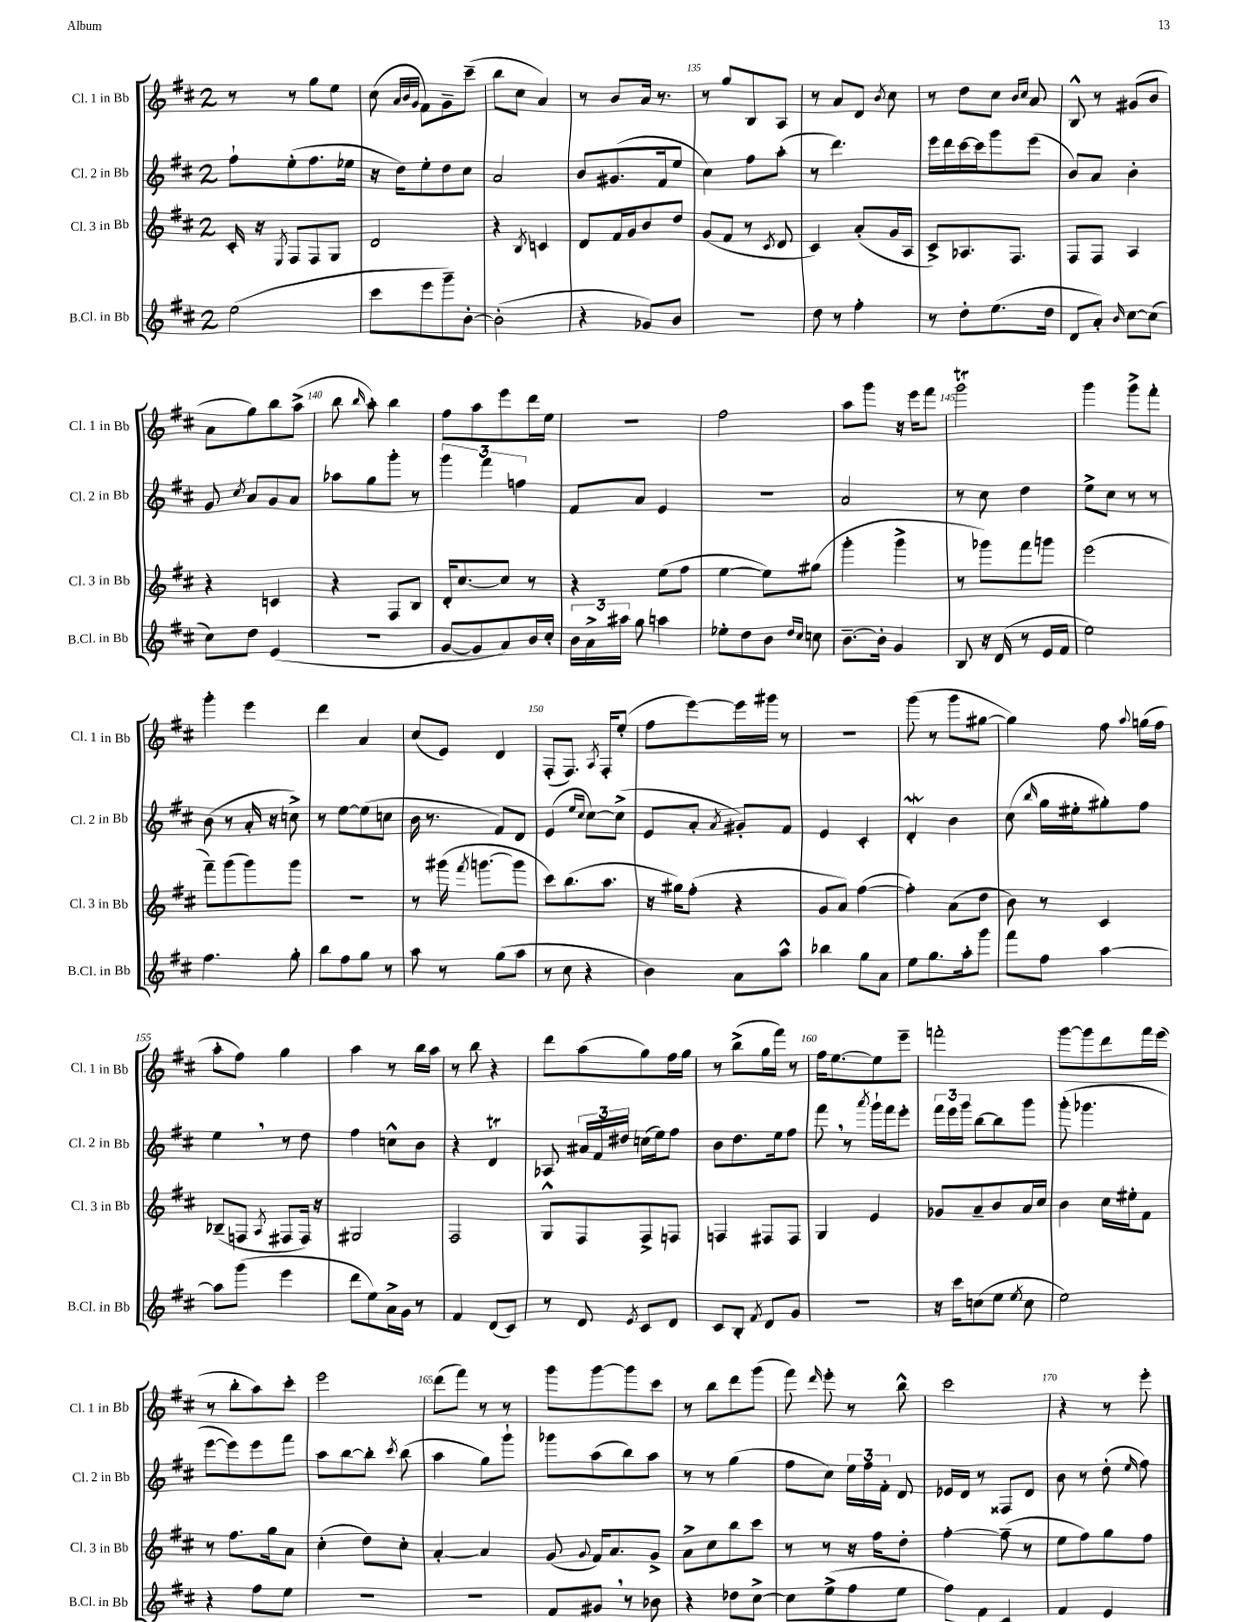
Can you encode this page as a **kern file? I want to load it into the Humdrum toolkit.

**kern	**kern	**kern	**kern
*staff4	*staff3	*staff2	*staff1
*clefG2	*clefG2	*clefG2	*clefG2
*k[f#c#]	*k[f#c#]	*k[f#c#]	*k[f#c#]
*M2/4	*M2/4	*M2/4	*M2/4
(2ee	16c#'	8ff#`	8r
.	16r	.	.
.	8qE	.	.
.	8F#	(8ee'	8r
.	8F#	8.ff#	8gg
.	8G	.	8ee
.	.	16ee-	.
=	=	=	=
8ccc#	2d	16r	(8cc#
.	.	16dd)	.
.	.	.	32qqa
.	.	.	32qqb
.	.	.	32qqg
8eee	.	8ee'	8f#)
8ggg~)	.	8dd	8g~
[8b'	.	8cc#	(8ccc#~
=	=	=	=
(2b']	4r	2a	8bb
.	.	.	8cc#
.	8qB	.	.
.	4c	.	4a)
=	=	=	=
4r	8d	8b	8r
.	16f#	(8.g#	8b
.	16g	.	.
8g-)	8b	.	16a
.	.	16f#	8.r
8b	8dd	8ee	.
=	=	=	=
2r	(8g	4cc#)	8r
.	8f#	.	8gg
.	8r	8ff#	8B
.	8qc#	.	.
.	8d	(8aa'	8A
=	=	=	=
8dd	4c#)	8r	8r
8r	.	4.ddd)	8a
4ff#'	(8a'	.	8d
.	.	.	8qb
.	16g	.	8cc#
.	16A	.	.
=	=	=	=
8r	8c#^)	16eee	8r
.	.	16ddd	.
8dd'	8.A-	[16ccc#	8dd
.	.	16ccc#]	.
(8.ee	.	8ggg	8cc#
.	8.F#	.	.
.	.	.	16qqb
.	.	.	16qqcc#
.	.	(8eee	8a
16dd	.	.	.
=	=	=	=
8d	8F#	8b)	8B^^
8a')	8F#	8a	8r
16qqb	.	.	.
[8cc#	4A	4b'	(8g#
(8cc#]	.	.	8b
=	=	=	=
8cc#)	4r	8g	8a
.	.	8qcc#	.
8dd	.	8a	8gg)
(4e	4c	8g	8bb
.	.	8a	(8aa^
=	=	=	=
2r	4r	8aa-	8bb
.	.	.	16qqbb
.	.	8gg	8aa')
.	8F#	8ggg'	4bb
.	8B	8r	.
=	=	=	=
[8g	16d'	6ggg	8ff#
.	[8.cc#	.	.
8g]	.	.	8aa
.	.	6fff#	.
8a)	8cc#]	.	8eee
.	.	6ff	.
16b	8r	.	16ddd
16cc#'	.	.	16ee
=	=	=	=
24b	4r	8f#	2r
24a^	.	.	.
24aa#	.	.	.
8gg	.	8a	.
4aa	(8ee	4e	.
.	8ff#	.	.
=	=	=	=
8ee-'	[4ee	2r	2ff#
8dd	.	.	.
8b	8ee])	.	.
16qqdd	.	.	.
16qqcc#	.	.	.
8cc	(8gg#	.	.
=	=	=	=
[8.b~	4ggg'	2a	8aa
.	.	.	8ggg
16b']	.	.	.
4g	4ggg^	.	16r
.	.	.	16eee
.	.	.	8fff#
=	=	=	=
8B	8r	8r	2ggg
16r	8ggg-)	8cc#	.
(16d	.	.	.
8r	8fff#	4dd	.
16e	8ggg	.	.
16f#	.	.	.
=	=	=	=
2ee)	(2eee	8ee^	4ggg
.	.	8cc#	.
.	.	8r	8ggg^
.	.	8r	8fff#'
=	=	=	=
4.ff#	8fff#~)	(8b	4ggg'
.	(8ggg	8r	.
.	8ggg)	16a'	4eee
.	.	16r	.
8gg'	8ggg	8cc^)	.
=	=	=	=
8bb	2r	8r	4ddd
8ff#	.	[8ee	.
8gg	.	(8ee]	4a
8r	.	8cc	.
=	=	=	=
8aa	8r	16b	(8cc#
.	.	8.r	.
8r	(16ggg#	.	8e)
.	8qfff#	.	.
.	[8.ggg	.	.
(8gg	.	8f#)	4d
8aa	8ggg]	8d	.
=	=	=	=
8r	8ccc#)	(4e	(8F#'
8cc#	(8.bb	.	8.F#)
.	.	16qqee	.
.	.	16qqcc#	.
4r	.	[8cc#)	.
.	.	.	8qA
.	8.aa	.	16F#'
.	.	(8cc#^]	(8ee'
=	=	=	=
4b)	16r	8e	8ff#
.	16gg#)	.	.
.	(8ff#'	8a'	[8eee)
.	.	8qa	.
8a	4r	8g#')	16eee]
.	.	.	16ggg#
8aa^^	.	8f#	8r
=	=	=	=
4bb-	8g	4e	2r
.	8a)	.	.
8gg	([4ff#	4c#'	.
8a	.	.	.
=	=	=	=
8ee	4ff#'])	4d'	(8ggg
8.gg	.	.	8r
.	(8a	4b	8ggg
16aa'	.	.	.
8ggg	8dd	.	[8gg#
=	=	=	=
8fff#	8b)	(8cc#	4gg#])
.	.	16qqbb	.
8ff#	8r	16gg	.
.	.	16ee#'	.
[4aa	4c#	8gg#')	8ff#
.	.	.	8qqaa
.	.	8ff#	(16gg
.	.	.	16ff#
=	=	=	=
8aa]	(8B-~	4ee	8aa'
(8ggg	8F	.	8ff#)
.	8qA	.	.
4eee	8F#	8r	4gg
.	16F#)	8dd	.
.	16r	.	.
=	=	=	=
8ddd	2G#	4ff#	4aa
8ee)	.	.	.
16a^	.	8cc^^	8r
16g	.	.	.
8r	.	8b	16bb
.	.	.	16aa
=	=	=	=
4f#	2F#	4r	8r
.	.	.	8bb
(8d	.	4d	4r
8c#)	.	.	.
=	=	=	=
8r	8G^^	8A-	8ddd
8d	8F#	24a#	(8aa
.	.	24f#	.
.	.	24dd#	.
8qe	.	.	.
8c#	8F#^	(16cc	8gg)
.	.	16ee)	.
8d	8F	8ff#	16ff#
.	.	.	16gg
=	=	=	=
8c#	4F	8b	8r
8B'	.	8.dd	(8bb^
8qf#	.	.	.
8d	8F#	.	16gg
.	.	16ee	16fff#)
8g	8F#	8ff#	8r
=	=	=	=
2r	4G	8fff#	16ff#
.	.	.	[8.ee
.	.	8r	.
.	.	8qaaa	.
.	4e	16ggg`	8ee]
.	.	16fff#	.
.	.	8eee'	8eee~
=	=	=	=
16r	8g-	24fff#	2fff'
.	.	24eee	.
16ccc#	.	.	.
.	.	24ggg	.
(8cc	8a~	[8bb	.
8ee	8b	8bb]	.
8qee	.	.	.
8cc	16a	8ggg	.
.	16cc#	.	.
=	=	=	=
2ee)	4b	(8ggg'	[8ggg
.	.	4.ggg-	8ggg]
.	16cc#	.	8ddd
.	16ee#'	.	.
.	8f#	.	16fff#
.	.	.	(16eee
=	=	=	=
4r	8r	[8eee	8r
.	8.ff#	8eee])	8bb'
8ff#	.	8eee	8aa)
.	16gg	.	.
8ee	8a	8fff#	8ccc#'
=	=	=	=
2r	(4cc#'	8aa	2eee
.	.	[8bb	.
.	8dd)	8bb']	.
.	.	8qccc#	.
.	8cc#'	(8bb	.
=	=	=	=
2r	[4a'	4aa	(8ddd
.	.	.	8fff#)
.	4a]	8gg)	8r
.	.	8ggg`	8r
=	=	=	=
8f#	(8g	8ggg-	8ggg
.	8qqg	.	.
8g#	16f#)	(8aa	[8ggg
.	8.a	.	.
8r	.	8bb)	8ggg]
8b-	8g^	8aa	8ccc#
=	=	=	=
4r	8a^	8r	8r
.	8cc#	8r	8bb
8dd-	8bb	(4gg	8ddd
[8cc#^	8ccc#	.	(8ggg
=	=	=	=
8cc#]	8r	8ff#	8fff#)
.	.	.	16qqddd
(8ee^	8r	8cc#)	8eee'
8ff#	16r	24ee	8r
.	.	24ff#	.
.	16ff#	.	.
.	.	24f#'	.
8ee	8dd'	8d	8bb^^
=	=	=	=
8ff#)	[4ff#'	16e-	2ccc#
.	.	16d	.
8f#	.	8r	.
4c#'	(8ff#~]	8F##	.
.	8r	8d	.
=	=	=	=
4f#	8ee	8b	4r
.	8ff#)	8r	.
4e	8gg	(8dd'	8r
.	.	16qqee	.
.	8ff#	8ff#)	8eee'
==	==	==	==
*-	*-	*-	*-
